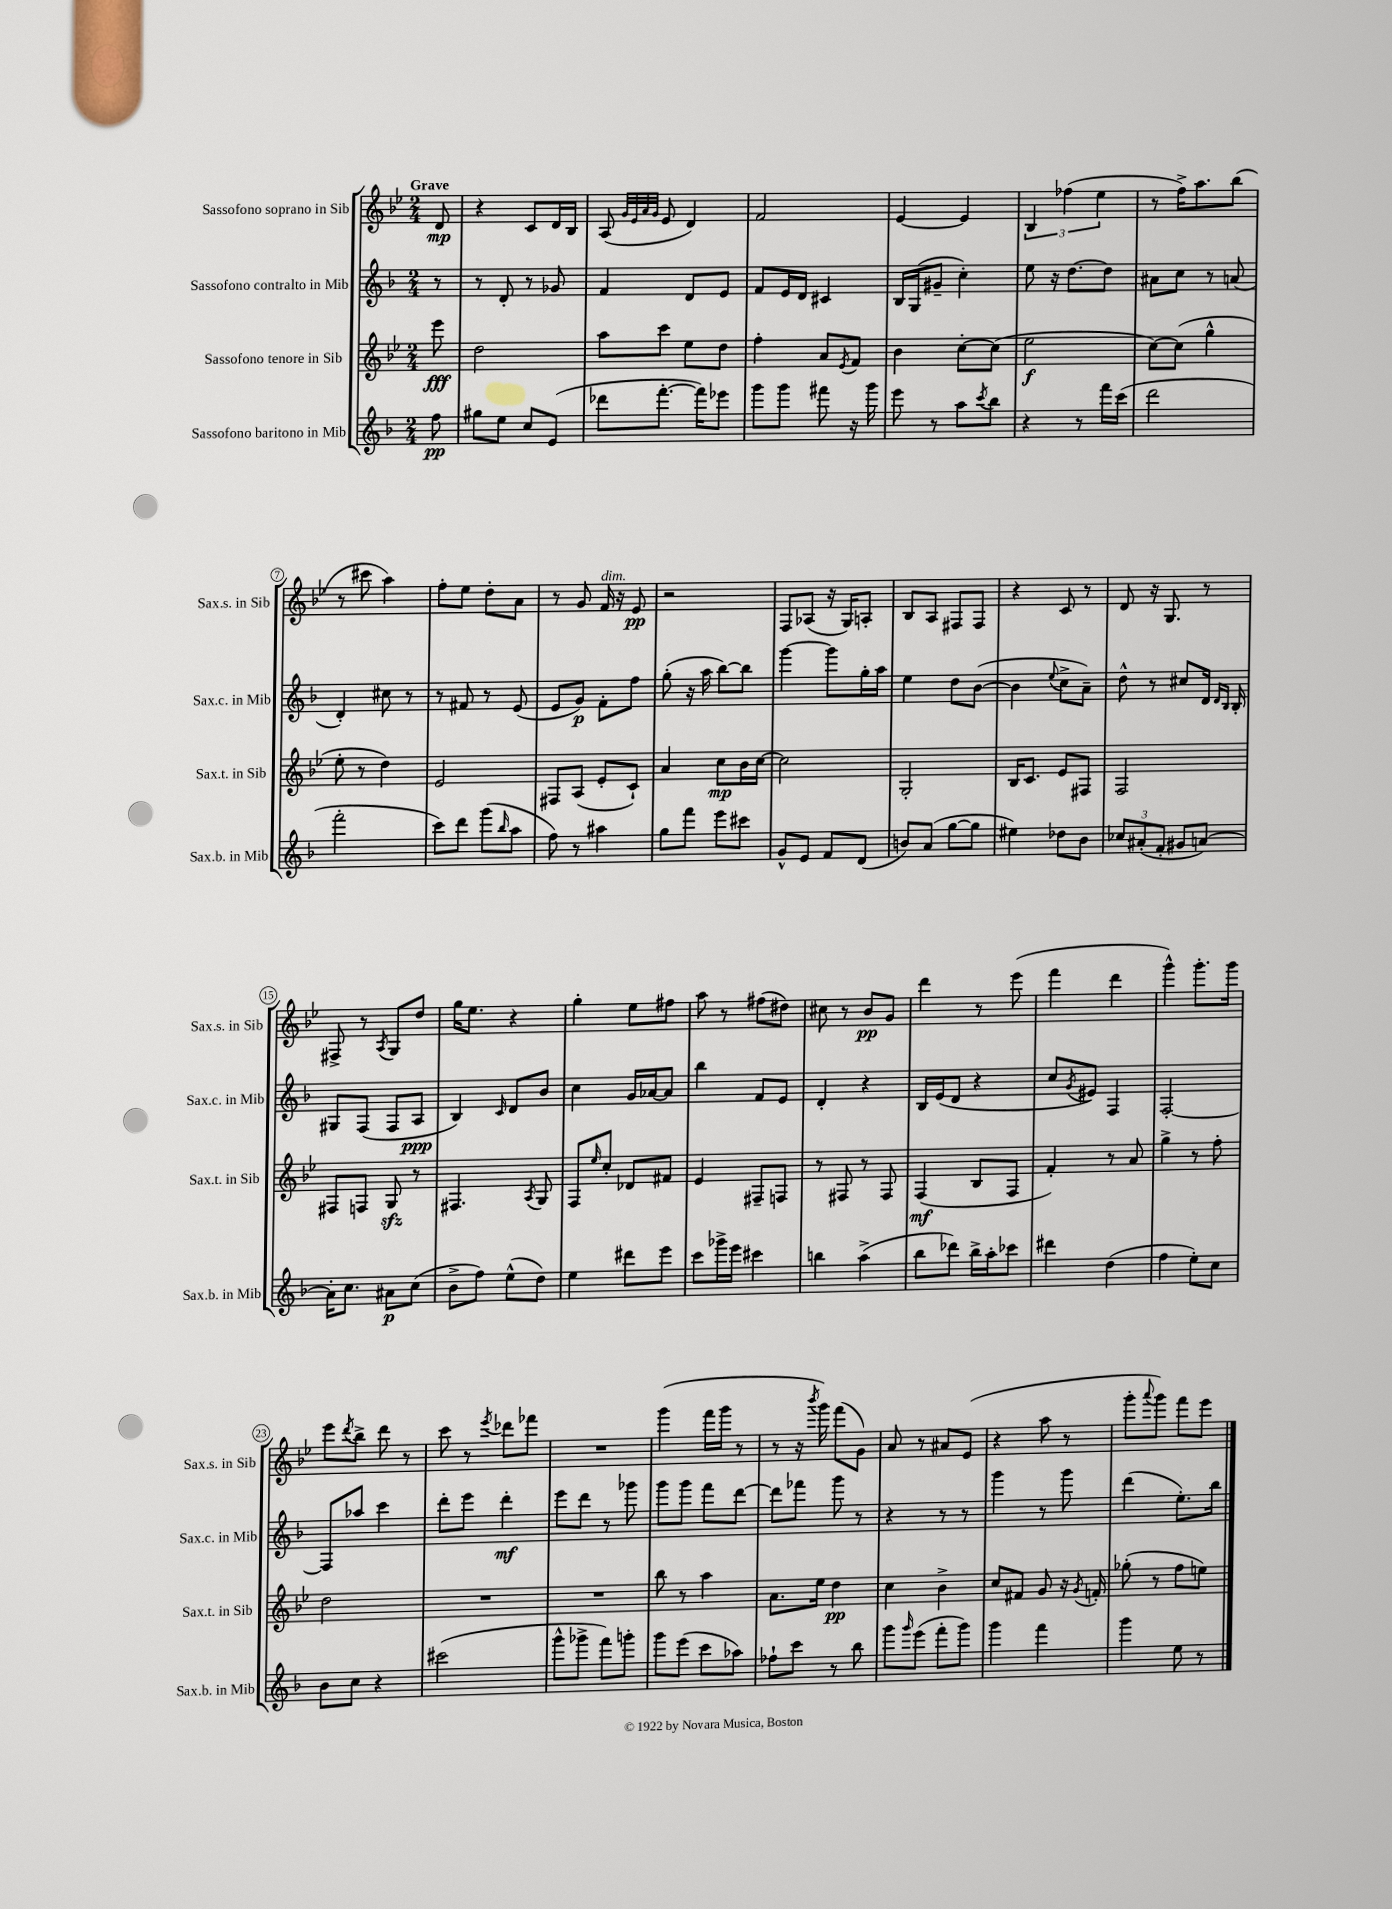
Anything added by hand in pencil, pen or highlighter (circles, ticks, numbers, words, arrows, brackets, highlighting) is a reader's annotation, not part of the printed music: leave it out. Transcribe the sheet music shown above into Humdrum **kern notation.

**kern	**kern	**kern	**kern
*staff4	*staff3	*staff2	*staff1
*clefG2	*clefG2	*clefG2	*clefG2
*k[b-]	*k[b-e-]	*k[b-]	*k[b-e-]
*M2/4	*M2/4	*M2/4	*M2/4
8ff	8eee-	8r	8d
=	=	=	=
8gg#	2dd	8r	4r
8ee	.	8d'	.
8cc	.	8r	8c
(8e	.	8g-	16d
.	.	.	16B-
=	=	=	=
8ddd-	8aa	4f	(8A
.	.	.	32qqg
.	.	.	32qqe-
.	.	.	32qqa
.	.	.	32qqg
[8.fff'	8ccc	.	8e-
.	8ee-	8d	4d)
16fff])	.	.	.
8eee-	8dd	8e	.
=	=	=	=
8ggg	4ff'	8f	2f
8ggg	.	16e	.
.	.	16d	.
8fff#	8a	4c#	.
.	8qe-	.	.
16r	8f	.	.
16ggg	.	.	.
=	=	=	=
8eee	4b-	16B-	[4e-
.	.	(16G	.
8r	.	8g#~	.
8aa	[8cc'	4cc')	4e-]
8qccc	.	.	.
8bb-	(8cc]	.	.
=	=	=	=
4r	2ee-	8ee	6B-
.	.	16r	.
.	.	.	(6ff-
.	.	[8.dd	.
8r	.	.	.
.	.	.	6ee-
16fff	.	8dd]	.
(16ccc	.	.	.
=	=	=	=
2ddd	[8cc)	8a#	8r
.	(8cc]	8cc	16ff^)
.	.	.	8.aa
.	4gg^^	8r	.
.	.	(8a	(8bb-
=	=	=	=
2fff'	8ee-'	4d')	8r
.	8r	.	8ccc#
.	4dd)	8cc#	4aa)
.	.	8r	.
=	=	=	=
8ccc)	2e-	8r	8ff'
8ddd	.	8f#	8ee-
(8ggg	.	8r	8dd'
16qqbb-	.	.	.
8aa	.	(8e	8a
=	=	=	=
8ff)	8F#	8e	8r
8r	(8A	8g)	8g
4aa#	8e-'	8f'	16f
.	.	.	16r
.	8c`)	8ff	8e-
=	=	=	=
8gg	4a	(8gg'	2r
8fff	.	16r	.
.	.	16aa	.
8eee	8cc	[8bb-)	.
8ccc#	16b-	8bb-]	.
.	[16cc	.	.
=	=	=	=
8g^^	2cc]	[4ggg	8F
8e	.	.	(8A-
8f	.	8ggg]	16r
.	.	.	16G)
(8d	.	16gg'	8A'
.	.	16aa	.
=	=	=	=
8b)	2G'	4ee	8B-
(8a	.	.	8A
[8gg	.	8dd	8F#
8gg]	.	([8b-	8F#
=	=	=	=
4ee#)	16B-	4b-]	4r
.	8.c	.	.
.	.	8qqee	.
8dd-	8e-	8cc^	8c
8b-	8F#	8a~)	8r
=	=	=	=
12cc-	2F	8dd^^	8d
(12a#'	.	.	.
.	.	8r	16r
12f'	.	.	.
.	.	.	8.G
8g#	.	8cc#	.
[8a)	.	16d	8r
.	.	16qqd	.
.	.	16qqB-	.
.	.	16B-'	.
=	=	=	=
16a']	8F#	8G#	8F#^
8.cc	.	.	.
.	8F	(8F	8r
.	.	.	8qA
8a#	8G	8F	8G
(8cc	8r	8A	8dd
=	=	=	=
8b-^	4.F#	4B-)	16gg
.	.	.	8.ee-
8ff)	.	.	.
.	.	16qqc	.
(8ee^^	.	8d	4r
.	8qA	.	.
8dd)	8G	8b-	.
=	=	=	=
4ee	8F	4cc	4gg'
.	16qqee-	.	.
.	8cc'	.	.
8ddd#	8d-	16g	8ee-
.	.	[16a-	.
8eee	8f#	8a-]	8ff#
=	=	=	=
8ccc	4e-	4bb-	8aa
16ggg-^	.	.	8r
16eee	.	.	.
4ccc#	8F#~	8f	(8ff#
.	8F	8e	8dd#)
=	=	=	=
4bb	8r	4d'	8cc#
.	8F#	.	8r
(4aa^	8r	4r	8b-
.	8F#	.	8g
=	=	=	=
8bb-	(4F	16B-	4ddd
.	.	(16e	.
8ddd-)	.	8d	.
16bb-^	8B-	4r	8r
16aa'	.	.	.
8ccc-	8F	.	(8eee-
=	=	=	=
4ddd#	4f')	8cc	4fff
.	.	8qg	.
.	.	8e#)	.
(4dd	8r	4F	4ddd
.	8a	.	.
=	=	=	=
4ff	4gg^	[2F'	4ggg^^)
8ee')	8r	.	8.ggg'
8cc	8ff'	.	.
.	.	.	16ggg
=	=	=	=
8b-	2dd	8F]	8eee-
.	.	.	8qddd
8cc	.	8aa-	8bb-^
4r	.	4ccc	8ddd
.	.	.	8r
=	=	=	=
(2ccc#	2r	8ddd'	8ccc
.	.	8eee	8r
.	.	.	8qeee-
.	.	4ddd'	8ddd-
.	.	.	8fff-
=	=	=	=
8ggg^^	2r	8eee	2r
8ggg-^	.	8ddd	.
8fff)	.	8r	.
8ggg'	.	8ggg-	.
=	=	=	=
8ggg	8bb-	8ggg	(4ggg
(8eee	8r	8ggg	.
8ccc	4aa	8fff	16fff
.	.	.	16ggg
8aa-)	.	[8ddd	8r
=	=	=	=
8ff-`	8.a	8ddd]	8r
8ccc	.	8fff-	16r
.	.	.	8qbbb-
.	16ee-	.	16ggg)
8r	4dd	8ggg	(8fff
8bb-	.	8r	8g)
=	=	=	=
8ggg	4cc	4r	8a
16qqggg	.	.	.
(8eee	.	.	8r
8fff'	4b-^	8r	8a#
8ggg)	.	8r	(8e-
=	=	=	=
4ggg	8cc	4ggg	4r
.	8f#	.	.
4fff	8g	8r	8aa
.	16r	8ggg	8r
.	8qg	.	.
.	16f'	.	.
=	=	=	=
4ggg	(8gg-'	(4ddd	8ggg'
.	.	.	8qqaaa
.	8r	.	8ggg)
8ee	8ff	8.ee')	8fff
8r	8ee)	.	8eee-
.	.	16bb-	.
==	==	==	==
*-	*-	*-	*-
